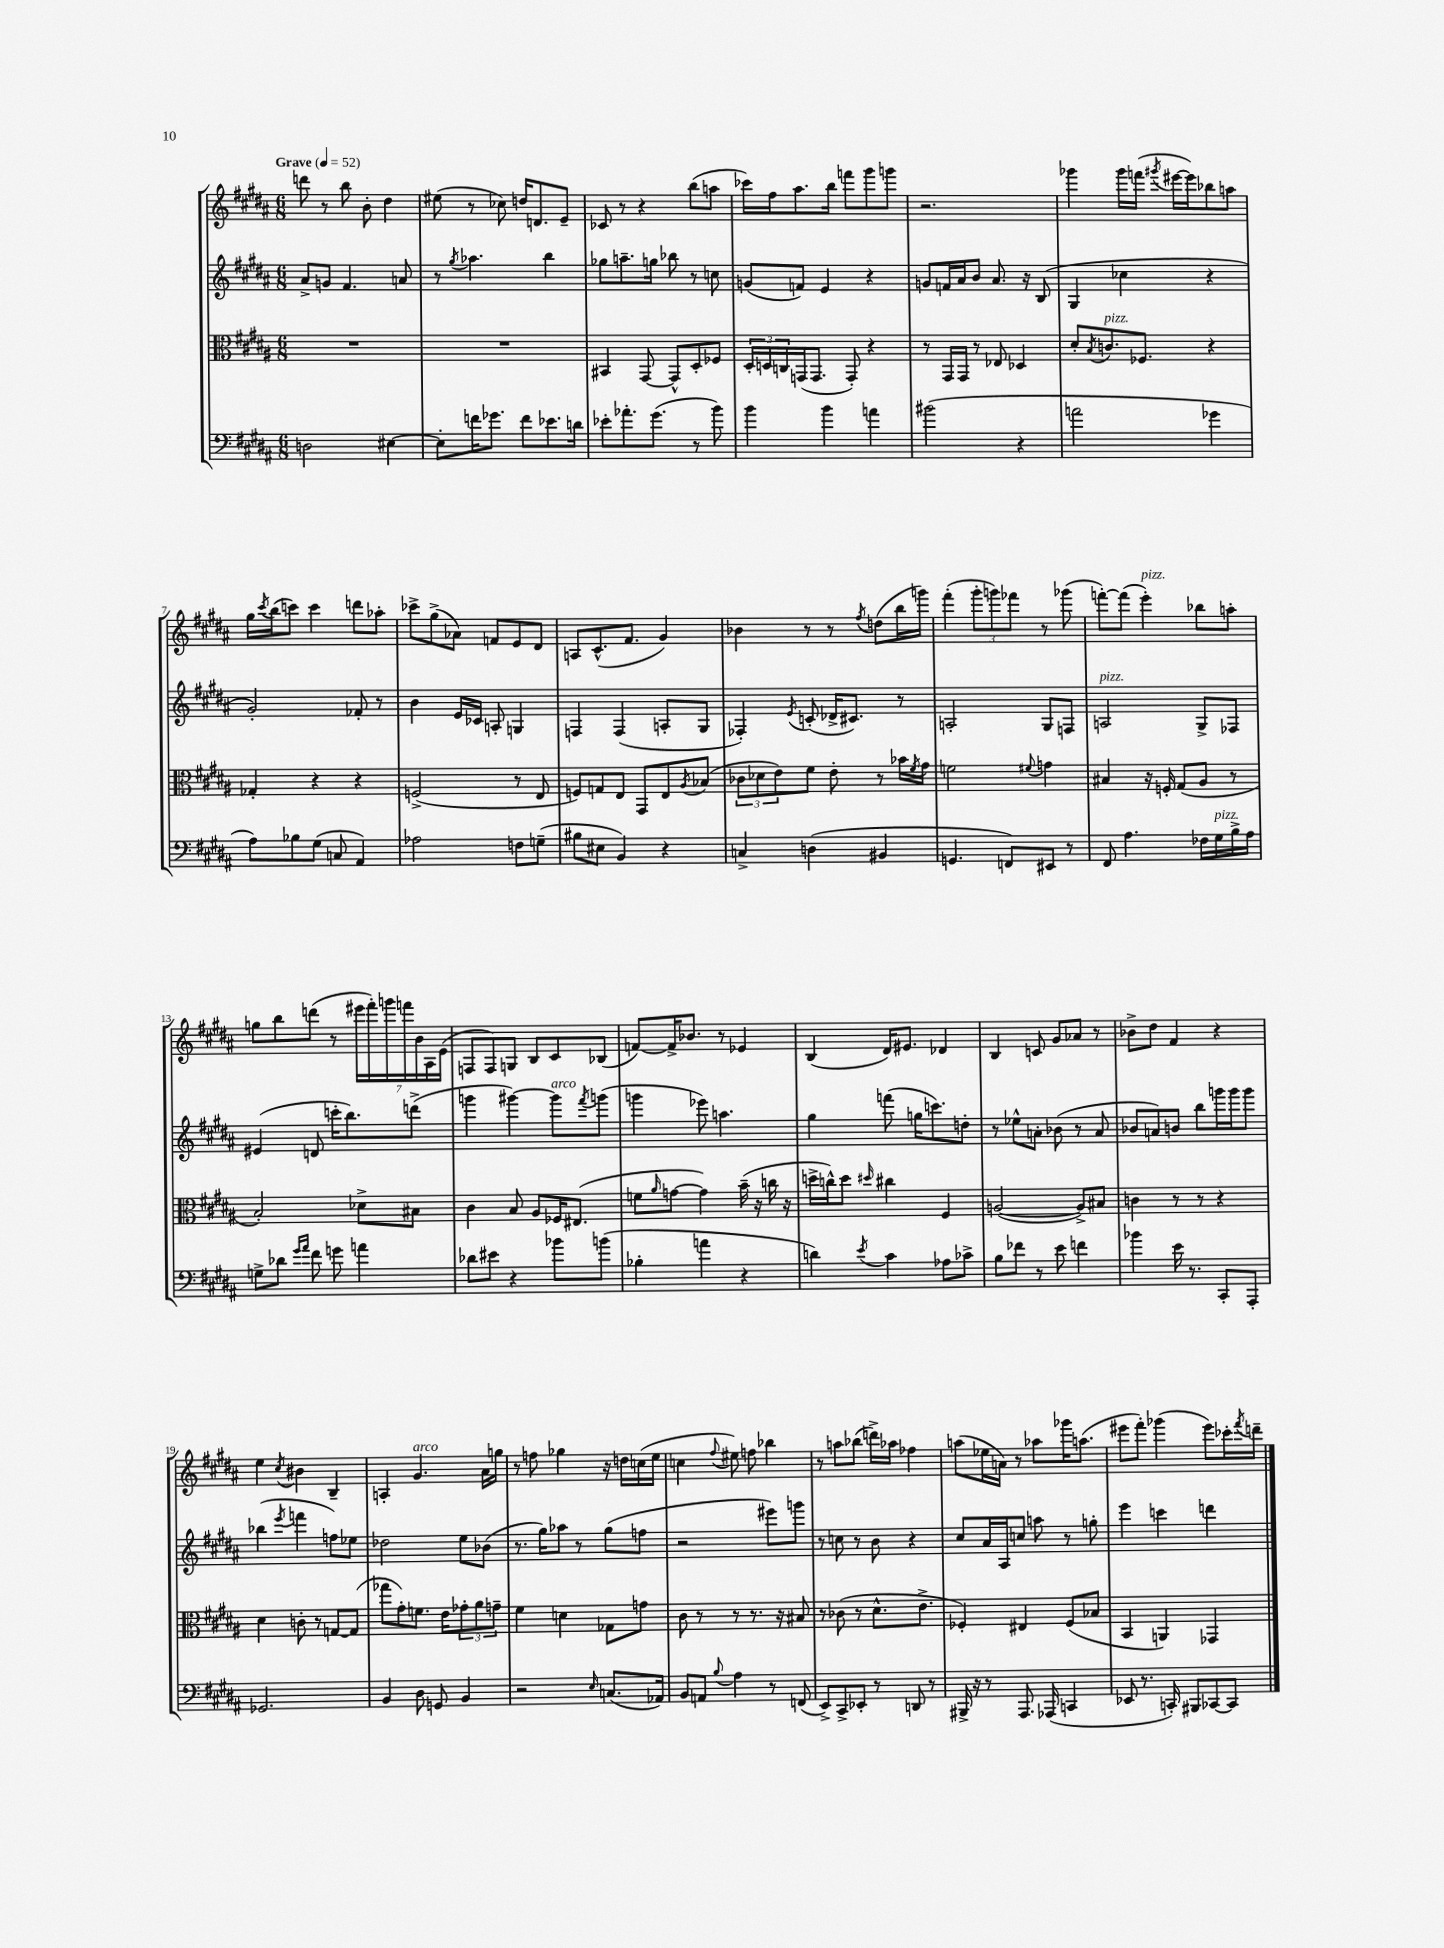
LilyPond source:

<<
\new StaffGroup <<
\new Staff = "s0" {
    \clef treble \key b \major \numericTimeSignature \time 6/8 \tempo "Grave" 4 = 52
    d'''8 r8 b''8 b'8-. dis''4 |
    eis''8( r8 ces''8) d''16 d'8. e'8-- |
    ces'8 r8 r4 b''8( a''8 |
    ces'''16) fis''16 ais''8. b''16 f'''8 gis'''8 g'''8 |
    r2. |
    ges'''4 ges'''16 f'''16( \acciaccatura { gis'''8 } eis'''16~ eis'''16) bes''8 a''8 |
    gis''16 \acciaccatura { cis'''8 } b''16( c'''8) c'''4 d'''8 aes''8-. |
    ces'''8-> gis''8->( aes'8) f'8 e'8 dis'8 |
    a8 cis'8.-^( fis'8. gis'4) |
    bes'4 r8 r8 \acciaccatura { fis''8 } d''8( b''16 g'''16) |
    fis'''4-.( \tuplet 3/2 { gis'''8-. g'''8) fes'''8 } r8 ges'''8( |
    f'''8~-.) f'''8( e'''4-.^\markup { \italic "pizz." }) bes''8 a''8-. |
    g''8 b''8 d'''8( r8 \tuplet 7/4 { eis'''16 fis'''16-.) g'''16 f'''16 b'16 ais16 e'16( } |
    f8 f8) g8 b8 cis'8 bes8( |
    f'8~) f'16-> bes'8. r8 ees'4 |
    b4( dis'16) eis'8. des'4 |
    b4 c'8 gis'8 aes'8 r8 |
    bes'8-> dis''8 fis'4 r4 |
    e''4 \acciaccatura { cis''8 } bis'4 b4-- |
    a4-. gis'4.^\markup { \italic "arco" } ais'16 g''16 |
    r8 f''8 ges''4 r16 d''16 c''16( e''16 |
    c''4 \appoggiatura { fis''8 } eis''8) f''8 bes''4 |
    r8 a''8 bes''8( d'''16->) aes''16 fes''4 |
    a''8( ees''16 a'16) r8 aes''8 ges'''16 a''8.( |
    eis'''8 fis'''8-.) ges'''4( eis'''8) ces'''16-. \acciaccatura { fis'''8 } d'''16-- \bar "|." |
}
\new Staff = "s1" {
    \clef treble \key b \major \numericTimeSignature \time 6/8
    ais'8-> g'8 fis'4. a'8 |
    r8 \acciaccatura { gis''8 } aes''4. b''4 |
    ges''8 a''8.-- g''16 bes''8 r8 c''8 |
    g'8( f'8) e'4 r4 |
    g'8 f'16 ais'16 b'8 ais'8. r16 b8( |
    gis4 ces''4 r4 |
    gis'2-.) fes'8-. r8 |
    b'4 e'16 ces'16 a8-. g4 |
    f4 f4( a8-. gis8 |
    fes4-.) \acciaccatura { e'8 } c'8-.( des'16-> cis'8.) r8 |
    a2-. gis8 f8 |
    a2^\markup { \italic "pizz." } gis8-> fes8 |
    eis'4( d'8 c'''16-. b''8.) d'''8->( |
    g'''4 gis'''4~) gis'''8^\markup { \italic "arco" } \acciaccatura { fis'''8 } g'''8( |
    g'''4 ees'''8) a''4. |
    gis''4 f'''8( g''16 c'''8.) d''8-. |
    r8 ees''8-^ a'8-. bes'8( r8 a'8 |
    bes'8 a'8) b'8 b''8 g'''16 g'''16 g'''8 |
    bes''4( \acciaccatura { e'''8 } f'''4 f''8) ees''8 |
    des''2 e''8 bes'8( |
    r8. gis''16) aes''8 r8 gis''8( f''8 |
    r2 eis'''8) g'''8 |
    r8 c''8 r8 b'8 r4 |
    cis''8 ais'16 ais16 c''8 a''8 r8 g''8-. |
    e'''4 c'''4 d'''4 \bar "|." |
}
\new Staff = "s2" {
    \clef alto \key b \major \numericTimeSignature \time 6/8
    R2. |
    R2. |
    bis,4 gis,8~ gis,8-^ dis8-. fes8 |
    \tuplet 3/2 { dis16-. d16 c16 } g,16( g,8. g,8-.) r4 |
    r8 gis,16 gis,16 r8 ees8 des4 |
    dis'8-. \acciaccatura { b8 } c'8.^\markup { \italic "pizz." } fes8. r4 |
    ges4-. r4 r4 |
    f2->( r8 e8 |
    f8) g8 e8 gis,8 e8 \acciaccatura { ais8 } bes8( |
    \tuplet 3/2 { ces'8 des'8 e'8) } fis'8 e'8-. r8 bes'16 \acciaccatura { fis'8 } gis'16 |
    f'2 \appoggiatura { fis'8 } g'4 |
    bis4 r16 f16-. gis8( ais8 r8 |
    b2-.) des'8-> bis8 |
    cis'4 b8 ais8 fes16 eis8.( |
    f'8 \grace { ais'16 } g'8~ g'4) b'16--( r16 c''16 r16 |
    d''16-> c''16-^) d''8 \grace { dis''16 } cis''4 fis4 |
    a2~( a8->) bis8 |
    c'4 r8 r8 r4 |
    dis'4 c'8-. r8 g8~ g8( |
    ges''8 gis'8-.) f'8. e'16 \tuplet 3/2 { ges'8-. ais'8 g'8-- } |
    fis'4 d'4 ges8 g'8 |
    cis'8 r8 r8 r8. r16 bis8 |
    r8 ces'8( r8 dis'8.-^ e'8.-> |
    fes4-.) eis4 fes8( bes8 |
    b,4 a,4) ges,4 \bar "|." |
}
\new Staff = "s3" {
    \clef bass \key b \major \numericTimeSignature \time 6/8
    d2 eis4~ |
    eis8-. f'16 ges'8. f'8 ees'8. d'16 |
    ees'8-. aes'8.-. gis'8.( r8 b'8) |
    b'4 b'4 a'4 |
    bis'2( r4 |
    a'2 ges'4 |
    ais8) bes8 gis8( c8 ais,4) |
    aes2 f8 g8--( |
    bis8 eis8 b,4) r4 |
    c4-> d4( bis,4 |
    g,4. f,8) eis,8 r8 |
    fis,8 ais4. fes16 gis16^\markup { \italic "pizz." } b16-> ais16 |
    g8-> des'8 \grace { gis'16 ais'16 } fis'8 g'8 a'4 |
    des'8 eis'8 r4 bes'8 b'8( |
    bes4-. a'4 r4 |
    d'4) \acciaccatura { e'8 } cis'4 aes8 ces'8-> |
    b8 fes'8 r8 e'8 f'4 |
    bes'4 e'16 r8. cis,8-. ais,,8-. |
    ges,2. |
    b,4 dis8 g,8 b,4 |
    r2 \grace { e16 } c8.( aes,16) |
    b,8 a,8 \appoggiatura { b8 } ais4 r8 f,8( |
    e,8->) cis,8-> ees,8-. r8 d,8 r8 |
    bis,,16-> r16 r8 ais,,8. aes,,16( c,4 |
    ees,8 r8. c,16-.) bis,,8 ces,8~ ces,8 \bar "|." |
}
>>
>>
